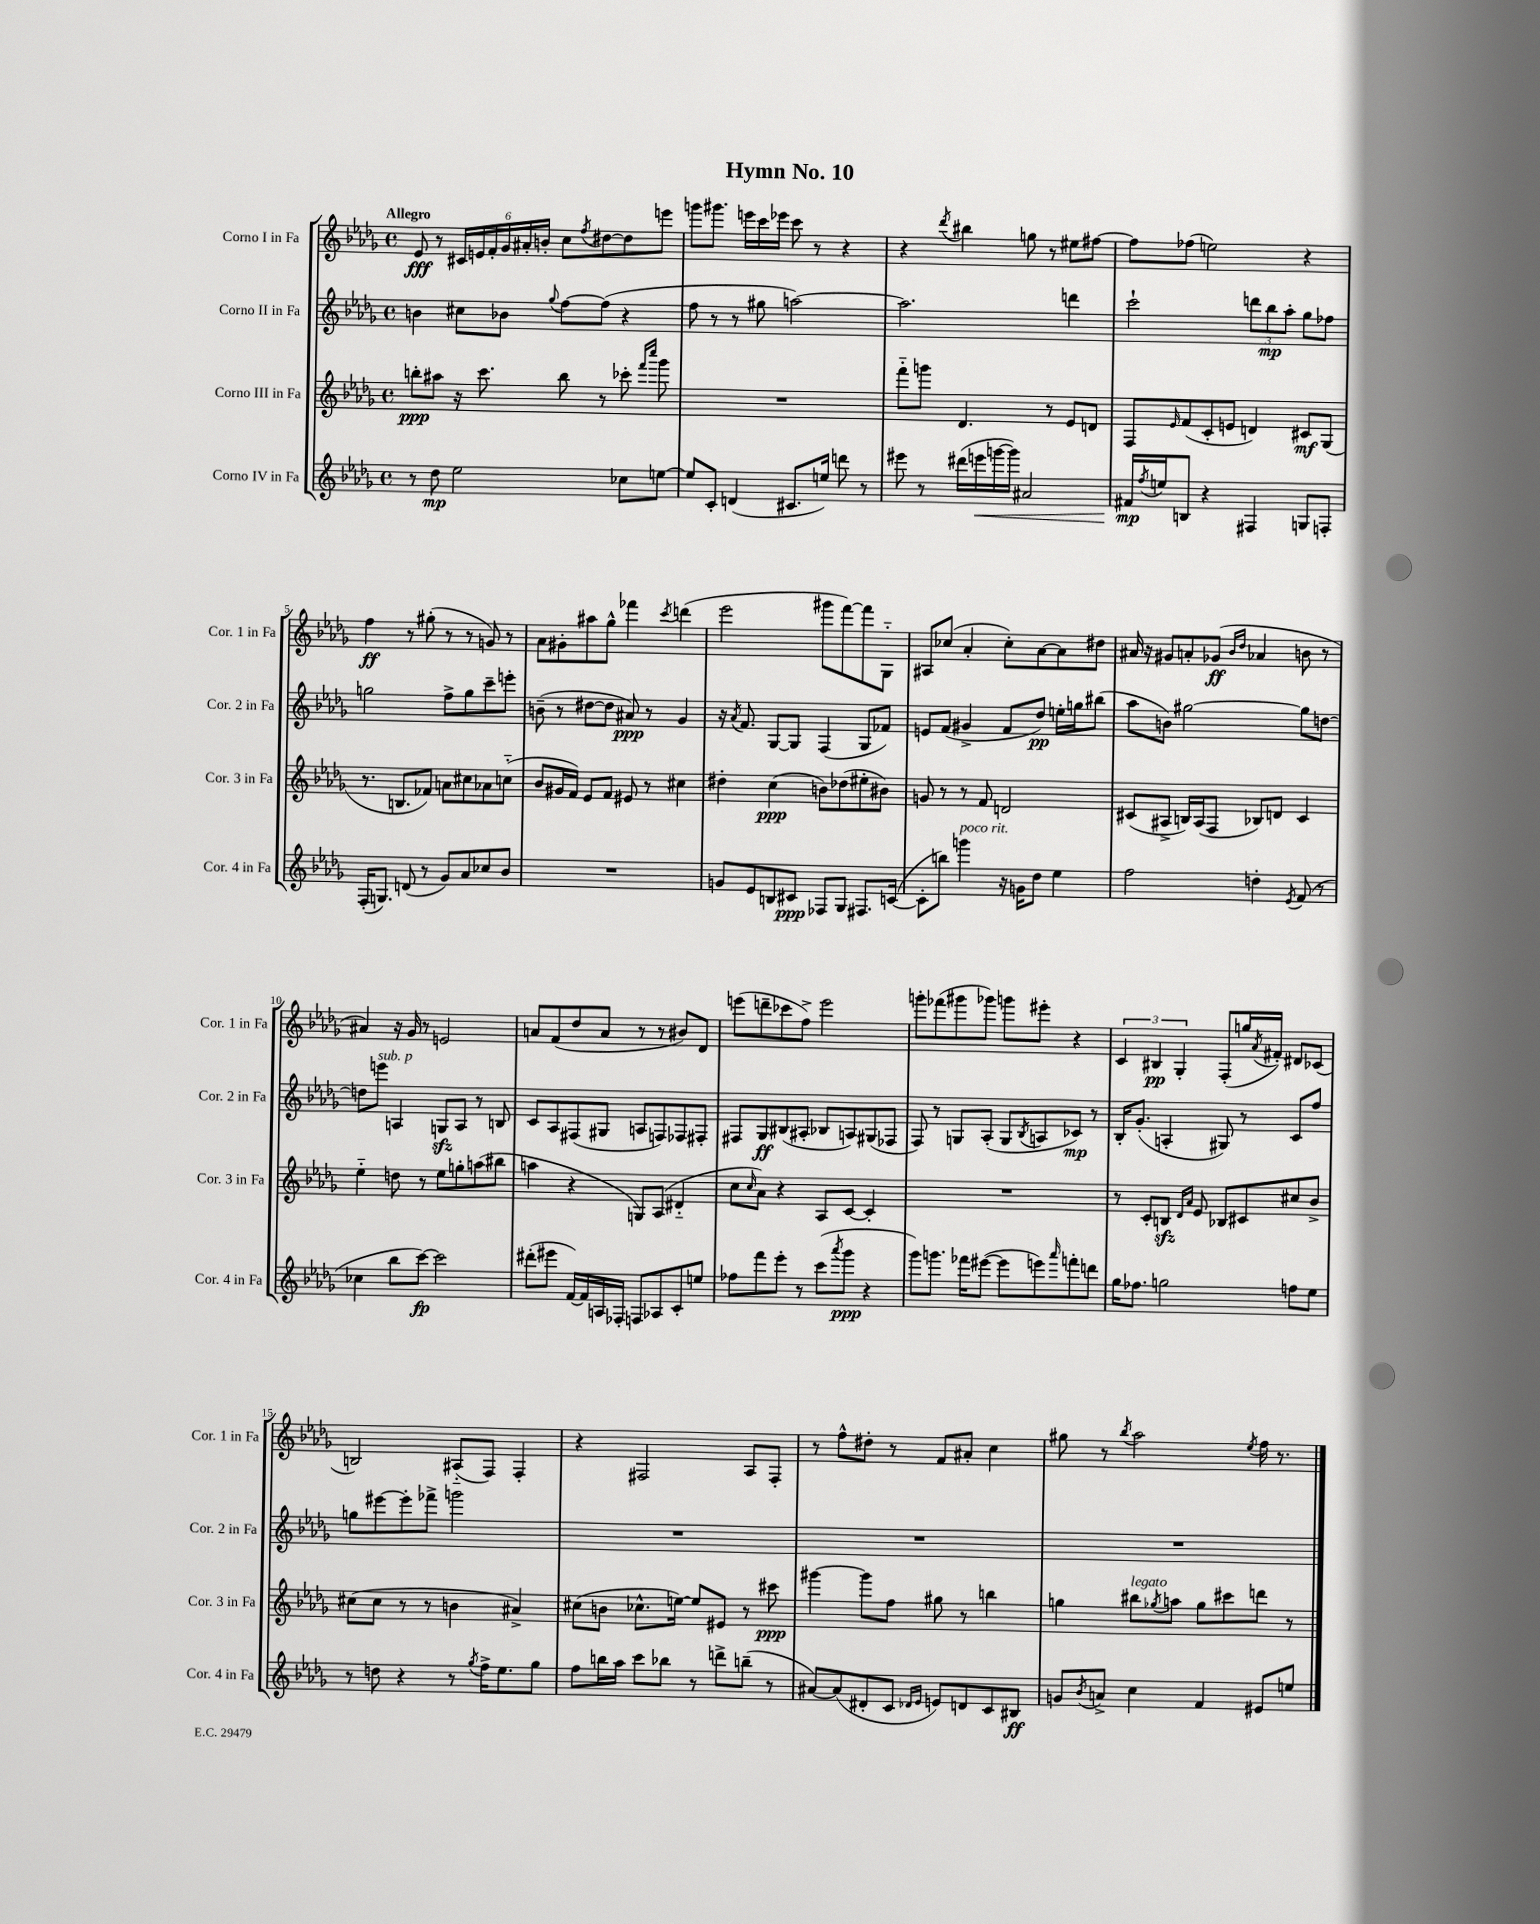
\header { title = "Hymn No. 10" }
<<
\new StaffGroup <<
\new Staff = "s0" \with { instrumentName = "Corno I in Fa" shortInstrumentName = "Cor. 1 in Fa" } {
    \clef treble \key des \major \defaultTimeSignature \time 4/4 \tempo "Allegro"
    ees'8\fff r8 \tuplet 6/4 { cis'16 e'16 f'16-. ges'16 ais'16-. b'16-. } c''8 \acciaccatura { f''8 } dis''8~ dis''8 e'''8 |
    g'''8 gis'''8. e'''16 c'''16 ees'''16 c'''8 r8 r4 |
    r4 \acciaccatura { des'''8 } bis''4 g''8 r8 eis''8 fis''8~ |
    fis''8 fes''8( e''2) r4 |
    f''4\ff r8 gis''8-.( r8 r8 g'8) r8 |
    aes'8 gis'8-. ais''8 ges''8-^ fes'''4 \acciaccatura { c'''8 } d'''4( |
    ees'''2 gis'''8 f'''8~) f'''8 ges8-_ |
    ais8 ces''8( aes'4-. ces''8-.) aes'8~ aes'8 dis''8 |
    ais'16 r16 gis'8 a'8-. ges'8\ff( \grace { bes'16 des''16 } aes'4 b'8 r8 |
    ais'4) r16 ges'16 r8 e'2 |
    a'8 f'8( des''8 a'8 r8 r8 bis'8) des'8 |
    e'''8( d'''8-- ces'''8 f''8->) e'''2 |
    g'''8-. fes'''8( gis'''8 ges'''8) g'''8 eis'''8-. r4 |
    \tuplet 3/2 { c'4 bis4\pp ges4-. } f8-.( g''16 \acciaccatura { aes'8 } fis'16-.) dis'8 ces'8( |
    b2) ais8-_( f8) f4-. |
    r4 fis2 aes8 fis8-. |
    r8 f''8-^ dis''8-. r8 f'8 ais'8-. c''4 |
    gis''8 r8 \acciaccatura { bes''8 } aes''2 \acciaccatura { ees''8 } f''16 r8. \bar "|." |
}
\new Staff = "s1" \with { instrumentName = "Corno II in Fa" shortInstrumentName = "Cor. 2 in Fa" } {
    \clef treble \key des \major \defaultTimeSignature \time 4/4
    b'4 cis''8 bes'8 \appoggiatura { ges''8 } f''8~ f''8( r4 |
    f''8 r8 r8 gis''8 a''2~) |
    a''2. d'''4 |
    c'''2-! \tuplet 3/2 { d'''8 bes''8\mp aes''8-. } ges''8 fes''8 |
    g''2 f''8-> g''8 c'''8-- e'''8-. |
    b'8--( r8 dis''8~ dis''8 ais'8\ppp) r8 ges'4 |
    r16 \acciaccatura { aes'8 } f'8. ges8~ ges8 f4( ges8 fes'8) |
    e'8 f'8( gis'4-> f'8 des''8\pp) e''16-. g''16 bis''8( |
    aes''8 b'8) gis''2~ gis''8 d''8~ |
    d''8 e'''8^\markup { \italic "sub. p" } a4 g8\sfz a8 r8 b8 |
    c'8 aes8 fis8( gis8 a8 f8) fes8 fis8-. |
    fis8 ges8\ff bis8( ais8-. bes8 a8) gis8( fes8 |
    f8) r8 g8 aes8-.( g8 \acciaccatura { bes8 } a8 ces'8\mp) r8 |
    bes16-. ges'8.-.( a4-. gis8) r8 c'8 f''8 |
    g''8 eis'''8~ eis'''8-. fes'''8-> g'''2 |
    R1 |
    R1 |
    R1 \bar "|." |
}
\new Staff = "s2" \with { instrumentName = "Corno III in Fa" shortInstrumentName = "Cor. 3 in Fa" } {
    \clef treble \key des \major \defaultTimeSignature \time 4/4
    b''8-.\ppp ais''8 r16 c'''8. b''8 r8 ces'''8-. \grace { f'''16 c''''16 } ges'''8 |
    R1 |
    f'''8-_ g'''8 des'4. r8 ees'8 d'8 |
    f8 \grace { ees'16 } f'8( c'8-. e'8 d'4) cis'8\mf ges8( |
    r8. b8. fes'8) a'8 cis''8 aes'8 c''8-_( |
    bes'8 gis'16 f'16) ees'8 f'8 eis'8 r8 cis''4 |
    dis''4-. c''4\ppp( b'8) des''8( eis''8-. bis'8) |
    g'8 r8 r8 f'8 d'2 |
    cis'8( ais8-> b16) ais16( f8 bes8) d'8 cis'4 |
    ees''4-_ d''8 r8 ees''8 g''8-. a''8( bis''8 |
    a''4 r4 g8) aes8( dis'4-_ |
    c''8 \grace { c''16 } aes'8) r4 aes8 c'8~ c'4-. |
    R1 |
    r8 c'8-. b8\sfz \grace { des'16 aes'16 } ees'8 bes8 cis'8 cis''8 bes'8-> |
    cis''8( cis''8 r8 r8 b'4 ais'4->) |
    cis''8( b'8 ces''8.-^ e''16~) e''8 eis'8 r8 cis'''8\ppp |
    gis'''4~ gis'''8 f''8 gis''8 r8 b''4 |
    g''4 bis''8^\markup { \italic "legato" } \acciaccatura { ges''8 } a''8 ges''8 cis'''8 d'''8 r8 \bar "|." |
}
\new Staff = "s3" \with { instrumentName = "Corno IV in Fa" shortInstrumentName = "Cor. 4 in Fa" } {
    \clef treble \key des \major \defaultTimeSignature \time 4/4
    r8 des''8\mp ees''2 ces''8 e''8~ |
    e''8 c'8-. d'4( cis'8. e''16) d'''8 r8 |
    eis'''8 r8 dis'''16( e'''16\< g'''16~ g'''16) ais'2 |
    fis'16\mp\! \acciaccatura { f''8 } e''16 b8 r4 fis4 g8 f8-. |
    f16-.( g8.) d'8( r8 ges'8) aes'8 ces''8 bes'8 |
    R1 |
    g'8 ees'8 b8 cis'8\ppp fes8 ges8 fis8. c'16~( |
    c'8-. b''8) g'''4^\markup { \italic "poco rit." } r16 g'16 des''8 ees''4 |
    f''2 d''4-. \acciaccatura { ees'8 } f'8( r8 |
    ces''4 bes''8 c'''8~\fp) c'''2 |
    dis'''8-.( eis'''8 f'16~) f'16 a16 fes16-. f8 aes8 c'8-. e''8 |
    fes''8 f'''8 ees'''8-. r8 c'''8( \acciaccatura { aes'''8 } ges'''8\ppp r4 |
    ges'''8) g'''8. fes'''16 eis'''8~( eis'''8 e'''8) \grace { aes'''16 } f'''8-. d'''8 |
    ges''16 fes''8. g''2 f''8 ees''8 |
    r8 d''8 r4 r8 \acciaccatura { ges''8 } f''16-> ees''8. ges''8 |
    f''8 b''16 aes''16 c'''8 bes''8 r8 d'''8-> b''8--( r8 |
    ais'8~) ais'8( dis'8-. c'8 \grace { des'16 ees'16 } e'8) d'8 c'8 bis8\ff |
    g'8 \acciaccatura { bes'8 } a'8-> c''4 f'4 eis'8 e''8 \bar "|." |
}
>>
>>
